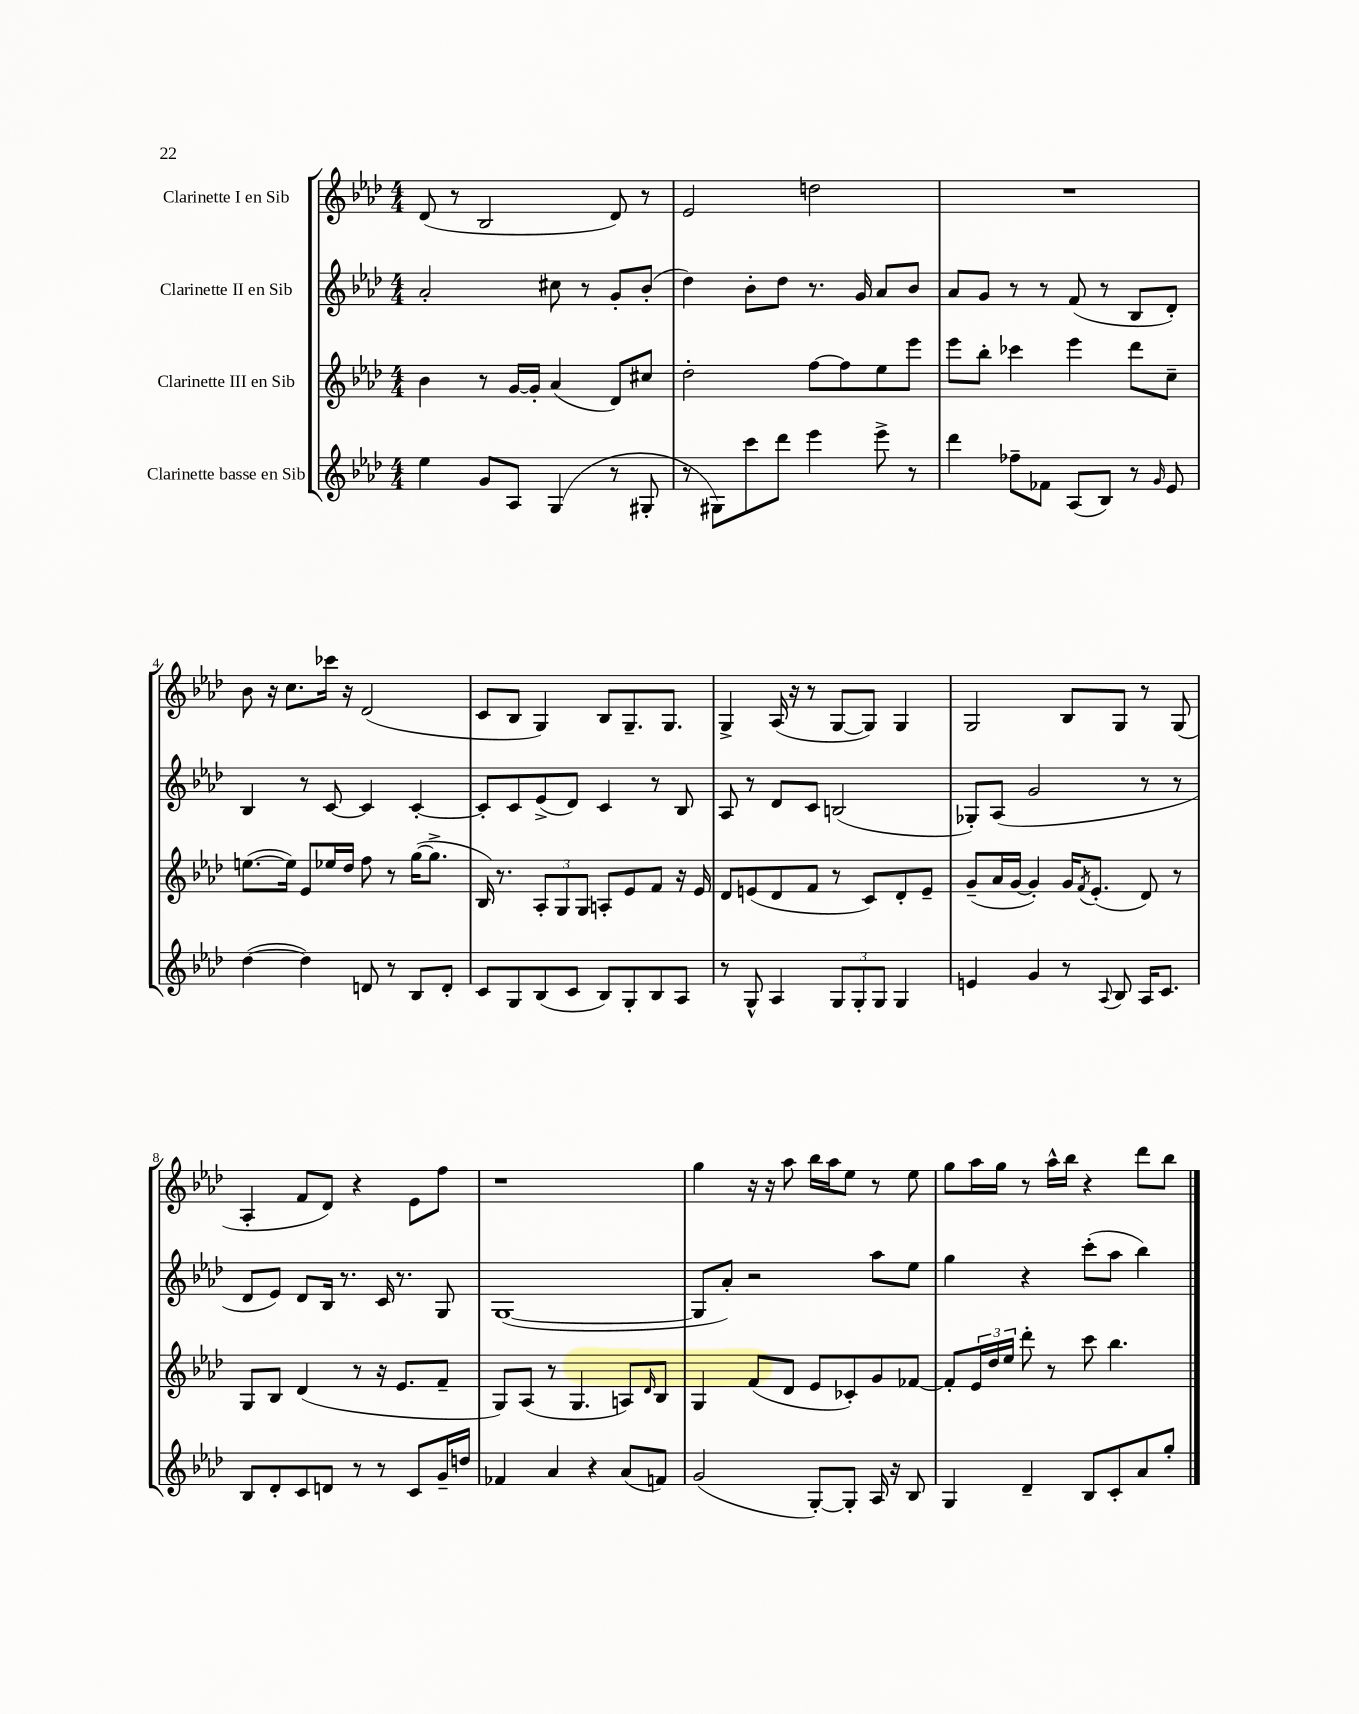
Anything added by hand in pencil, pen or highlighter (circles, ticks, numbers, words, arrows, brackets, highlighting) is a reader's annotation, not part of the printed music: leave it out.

**kern	**kern	**kern	**kern
*staff4	*staff3	*staff2	*staff1
*clefG2	*clefG2	*clefG2	*clefG2
*k[b-e-a-d-]	*k[b-e-a-d-]	*k[b-e-a-d-]	*k[b-e-a-d-]
*M4/4	*M4/4	*M4/4	*M4/4
4ee-\	4b-\	2a-'/	(8d-/
.	.	.	8r
8g/L	8r	.	2B-/
8A-/J	[16g/LL	.	.
.	16g'/]JJ	.	.
(4G/	(4a-/	8cc#\	.
.	.	8r	.
8r	8d-/L)	8g'/L	8d-/)
8G#'/	8cc#/J	(8b-'/J	8r
=	=	=	=
8r	2dd-'\	4dd-\)	2e-/
8G#\L)	.	.	.
8ccc\	.	8b-'\L	.
8ddd-\J	.	8dd-\J	.
4eee-\	[8ff\L	8.r	2dd\
.	8ff\]	.	.
.	.	16g/	.
8eee-^\	8ee-\	8a-/L	.
8r	8eee-\J	8b-/J	.
=	=	=	=
4ddd-\	8eee-\L	8a-/L	1r
.	8bb-'\J	8g/J	.
8ff-~\L	4ccc-\	8r	.
8f-\J	.	8r	.
(8A-/L	4eee-\	(8f/	.
8B-/J)	.	8r	.
8r	8ddd-\L	8B-/L	.
16qqg/	.	.	.
8e-/	8cc~\J	8d-'/J)	.
=	=	=	=
([4dd-\	([8.ee\L	4B-/	8b-\
.	.	.	16r
.	16ee\]Jk)	.	8.cc\L
4dd-\])	8e-/L	8r	.
.	16ee-/L	[8c/	16ccc-\Jk
.	16dd-/JJ	.	16r
8d/	8ff\	4c/]	(2d-/
8r	8r	.	.
8B-/L	([16gg\LK	[4c'/	.
.	8.gg^\]J	.	.
8d'/J	.	.	.
=	=	=	=
8c/L	16B-/)	8c'/]L	8c/L
.	8.r	.	.
8G/	.	8c/	8B-/J
(8B-/	12A-'/L	(8e-^/	4G/)
.	12G/	.	.
8c/J	.	8d-/J)	.
.	12G/J	.	.
8B-/L)	8A'/L	4c/	8B-/L
8G'/	8e-/	.	8.G~/
8B-/	8f/J	8r	.
.	.	.	8.G/J
8A-/J	16r	8B-/	.
.	16e-/	.	.
=	=	=	=
8r	8d-/L	8A-/	4G^/
8G^^/	(8e/	8r	.
4A-/	8d-/	8d-/L	(16A-/
.	.	.	16r
.	8f/J	8c/J	8r
12G/L	8r	(2B/	[8G/L
12G'/	.	.	.
.	8c/L)	.	8G/]J)
12G/J	.	.	.
4G/	8d-'/	.	4G/
.	8e~/J	.	.
=	=	=	=
4e/	(8g~/L	8G-'/L)	2G/
.	16a-/L	(8A-/J	.
.	[16g/JJ	.	.
4g/	4g'/])	2g/	.
8r	16g/LK	.	8B-/L
.	8qf/	.	.
.	(8.e-'/J	.	.
8qqA-/	.	.	.
8B-/	.	.	8G/J
16A-/LK	8d-/)	8r	8r
8.c/J	.	.	.
.	8r	8r	(8G/
=	=	=	=
8B-/L	8G/L	8d-/L	4A-'/
8d-'/	8B-/J	8e-/J)	.
8c/	(4d-/	8d-/L	8f/L
8d/J	.	16B-/Jk	8d-/J)
.	.	8.r	.
8r	8r	.	4r
8r	16r	16c/	.
.	8.e-/L	8.r	.
8c/L	.	.	8e-\L
16g~/L	8f~/J	8G/	8ff\J
16dd/JJ	.	.	.
=	=	=	=
4f-/	8G/L)	([1G	1r
.	(8A-/J	.	.
4a-/	8r	.	.
.	4.G/	.	.
4r	.	.	.
(8a-/L	8A/L)	.	.
.	16qqd-/	.	.
8f/J)	8B-/J	.	.
=	=	=	=
(2g/	4G/	8G/]L	4gg\
.	.	8a-'/J)	.
.	(8f/L	2r	16r
.	.	.	16r
.	8d-/J	.	8aa-\
[8G'/L)	8e-/L	.	16bb-\LL
.	.	.	16aa-\J
8G'/]J	8c-'/)	.	8ee-\J
16A-/	8g/	8aa-\L	8r
16r	.	.	.
8B-/	[8f-/J	8ee-\J	8ee-\
=	=	=	=
4G/	8f-'/]L	4gg\	8gg\L
.	24e-/L	.	16aa-\L
.	24dd-/	.	.
.	.	.	16gg\JJ
.	24ee-/JJ	.	.
4d-~/	8ddd-'\	4r	8r
.	8r	.	16aa-^^\LL
.	.	.	16bb-\JJ
8B-/L	8ccc\	(8ccc'\L	4r
8c'/	4.bb-\	8aa-\J	.
8a-/	.	4bb-\)	8ddd-\L
8gg'/J	.	.	8bb-\J
==	==	==	==
*-	*-	*-	*-
